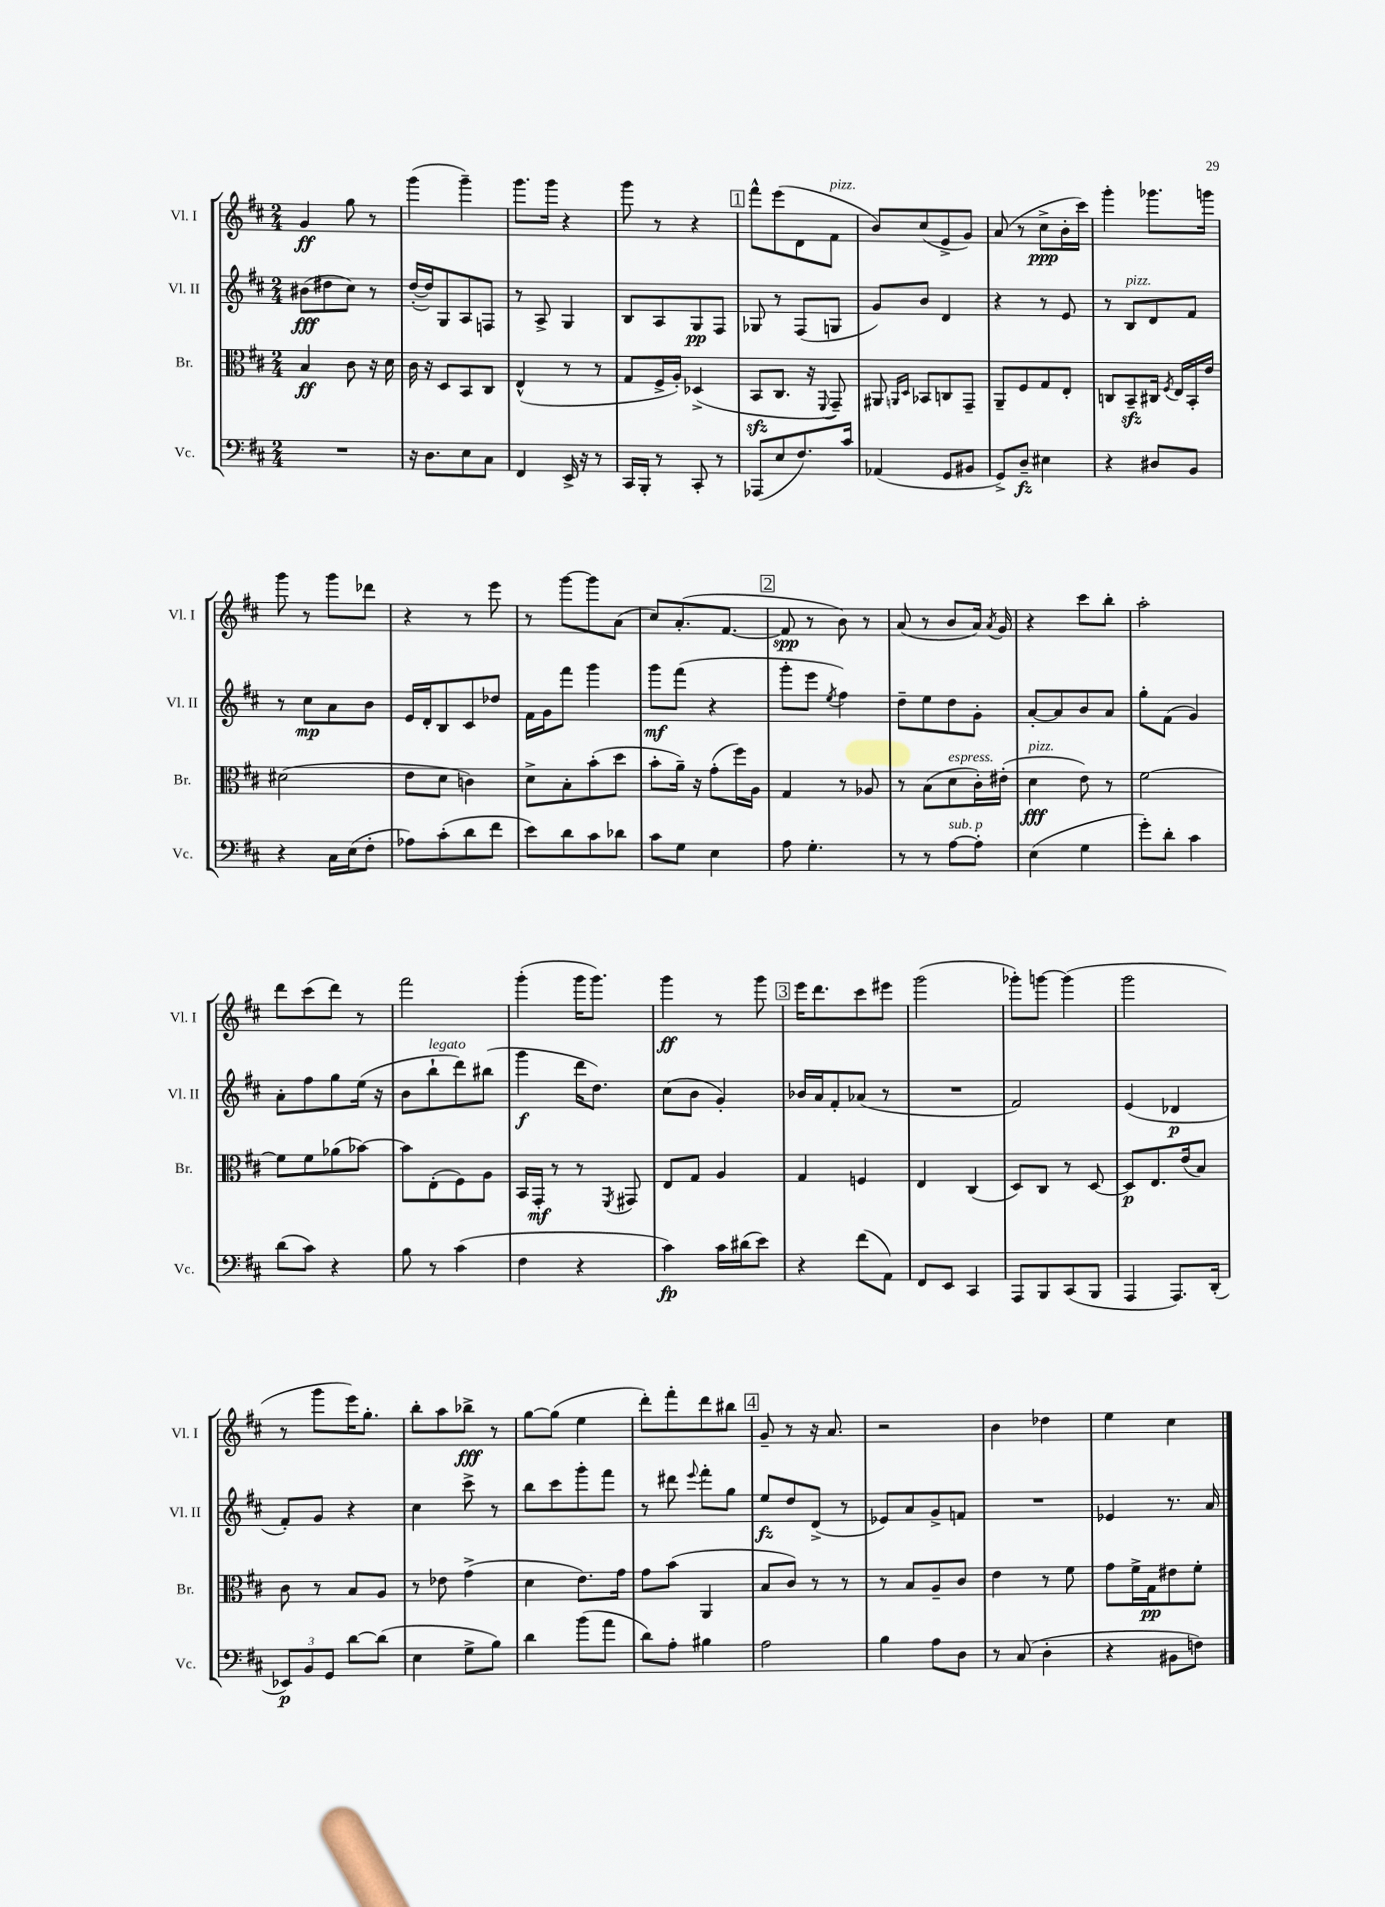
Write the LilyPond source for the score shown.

<<
\new StaffGroup <<
\new Staff = "s0" \with { instrumentName = "Vl. I" shortInstrumentName = "Vl. I" } {
    \clef treble \key d \major \numericTimeSignature \time 2/4
    \autoBeamOff g'4\ff g''8 r8 |
    g'''4( g'''4--) |
    g'''8.[ g'''16] r4 |
    g'''8 r8 r4 |
    \mark \markup { \box "1" } fis'''8[-^ e'''8( d'8 fis'8]^\markup { \italic "pizz." } |
    b'8[) cis''8( e'8-> g'8]) |
    a'8( r8 cis''8[->\ppp b'16-. cis'''16]) |
    g'''4-. ges'''8.[ g'''16] |
    g'''8 r8 g'''8[ des'''8] |
    r4 r8 e'''8 |
    r8 g'''8[~ g'''8 a'8]( |
    cis''8[) a'8.-.( fis'8.]~ |
    \mark \markup { \box "2" } fis'8\spp r8 b'8) r8 |
    a'8( r8 b'8[ a'16]) \acciaccatura { a'8 } g'16 |
    r4 cis'''8[ b''8]-. |
    a''2-. |
    d'''8[ cis'''8( d'''8]) r8 |
    fis'''2 |
    g'''4-.( g'''16[ g'''8.]) |
    g'''4\ff r8 g'''8 |
    \mark \markup { \box "3" } e'''16[ d'''8. cis'''8 eis'''8] |
    g'''2( |
    ges'''8[-.) g'''8]~ g'''4( |
    g'''2 |
    r8 g'''8[ e'''16) g''8.]-. |
    b''8[-. a''8 bes''8]->\fff r8 |
    g''8[~ g''8]( e''4 |
    d'''8[-.) fis'''8-. d'''8 bis''8] |
    \mark \markup { \box "4" } g'8-- r8 r16 a'8. |
    r2 |
    b'4 des''4 |
    e''4 cis''4 \bar "|." |
}
\new Staff = "s1" \with { instrumentName = "Vl. II" shortInstrumentName = "Vl. II" } {
    \clef treble \key d \major \numericTimeSignature \time 2/4
    \autoBeamOff bis'8[\fff( dis''8 cis''8]) r8 |
    d''16[~-.( d''16) g8 a8 f8] |
    r8 a8-> g4 |
    b8[ a8 g8\pp fis8] |
    \mark \markup { \box "1" } ges8 r8 fis8[( g8] |
    g'8[) b'8] d'4 |
    r4 r8 e'8 |
    r8 b8[^\markup { \italic "pizz." } d'8 fis'8] |
    r8 cis''8[\mp a'8 b'8] |
    e'16[ d'16-. b8 cis'8 des''8] |
    fis'16[ g'16 fis'''8] g'''4 |
    g'''8[\mf fis'''8]( r4 |
    \mark \markup { \box "2" } g'''8[-. e'''8] \acciaccatura { e''8 } fis''4) |
    d''8[-- e''8 d''8 g'8]-. |
    a'8[~-. a'8 b'8 a'8] |
    g''8[-. fis'8]( g'4) |
    a'8[-. fis''8 g''8 e''16]( r16 |
    b'8[ b''8-!^\markup { \italic "legato" } d'''8) bis''8]( |
    g'''4\f d'''16[ d''8.]) |
    cis''8[( b'8] g'4-.) |
    \mark \markup { \box "3" } bes'16[ a'16 fis'8-. aes'8]( r8 |
    R2 |
    fis'2) |
    e'4( des'4\p |
    fis'8[-.) g'8] r4 |
    cis''4 cis'''8-> r8 |
    b''8[ cis'''8 g'''8-. fis'''8] |
    r8 dis'''8 \appoggiatura { e'''8 } fis'''8[-. g''8] |
    \mark \markup { \box "4" } e''8[\fz d''8 d'8]->( r8 |
    ees'8[) a'8 g'8-> f'8] |
    R2 |
    ees'4 r8. a'16 \bar "|." |
}
\new Staff = "s2" \with { instrumentName = "Br." shortInstrumentName = "Br." } {
    \clef alto \key d \major \numericTimeSignature \time 2/4
    \autoBeamOff b4\ff cis'8 r16 d'16 |
    cis'16 r16 d8[ b,8 cis8] |
    e4-^( r8 r8 |
    g8[ fis16-> a16]-.) des4->( |
    \mark \markup { \box "1" } b,8[\sfz cis8.] r16 \appoggiatura { fis,8 } g,8--) |
    ais,8 \grace { a,16[ d16] } bes,8[ c8 g,8]-- |
    a,8[-- fis8 g8 e8]-. |
    c8[ b,8--\sfz cis16] \acciaccatura { fis8 } e16[ b,16-. e'16] |
    dis'2( |
    e'8[ d'8] c'4) |
    d'8[-> b8-. b'8-.( d''8] |
    b'8[-. a'16]--) r16 g'8[-.( fis''16) a16] |
    \mark \markup { \box "2" } g4 r8 aes8 |
    r8 b8[( d'8^\markup { \italic "espress." } cis'16-.) eis'16]-.( |
    d'4\fff^\markup { \italic "pizz." } e'8) r8 |
    fis'2~ |
    fis'8[ fis'8 aes'8( bes'8]~) |
    bes'8[ e8-.( fis8) a8] |
    b,16[ g,16]-.\mf r8 r8 \acciaccatura { fis,8 } gis,8 |
    e8[ g8] a4 |
    \mark \markup { \box "3" } g4 f4 |
    e4 cis4( |
    d8[) cis8] r8 d8~ |
    d8[\p e8. e'16( b8]) |
    cis'8 r8 b8[ a8] |
    r8 ees'8 g'4->( |
    d'4 e'8.[) g'16] |
    g'8[ b'8]( a,4 |
    \mark \markup { \box "4" } b8[ cis'8]) r8 r8 |
    r8 b8[ a8-- cis'8] |
    e'4 r8 fis'8 |
    g'8[ fis'16-> g16\pp eis'8 fis'8]-. \bar "|." |
}
\new Staff = "s3" \with { instrumentName = "Vc." shortInstrumentName = "Vc." } {
    \clef bass \key d \major \numericTimeSignature \time 2/4
    \autoBeamOff R2 |
    r16 d8.[ e8 cis8] |
    fis,4 e,16-> r16 r8 |
    cis,16[ b,,16]-. r8 cis,8-. r8 |
    \mark \markup { \box "1" } aes,,8[( e8 fis8.) cis'16] |
    aes,4( g,8[ bis,8] |
    g,8[->) d8]--\fz eis4 |
    r4 dis8[ b,8] |
    r4 cis16[ e16( fis8]-. |
    aes8[) cis'8-.( d'8 fis'8] |
    e'8[) d'8 cis'8 des'8] |
    cis'8[ g8] e4 |
    \mark \markup { \box "2" } a8 g4.-. |
    r8 r8 a8[~^\markup { \italic "sub. p" } a8]-. |
    e4( g4 |
    g'8[-.) d'8]-. cis'4 |
    d'8[( cis'8]) r4 |
    b8 r8 cis'4( |
    fis4 r4 |
    cis'4\fp) cis'16[ dis'16( e'8]) |
    \mark \markup { \box "3" } r4 fis'8[( a,8]) |
    fis,8[ e,8] cis,4 |
    a,,8[ b,,8 cis,8( b,,8] |
    a,,4 a,,8.[) d,16]-.( |
    \tuplet 3/2 { ees,8[\p) b,8 g,8] } d'8[~ d'8]( |
    e4 g8[-> b8]) |
    d'4 b'8[( a'8] |
    d'8[) a8]-. bis4 |
    \mark \markup { \box "4" } a2 |
    b4 a8[ d8] |
    r8 cis8( d4-. |
    r4 bis,8[ f8]) \bar "|." |
}
>>
>>
\layout { \context { \Score \remove "Bar_number_engraver" } }
